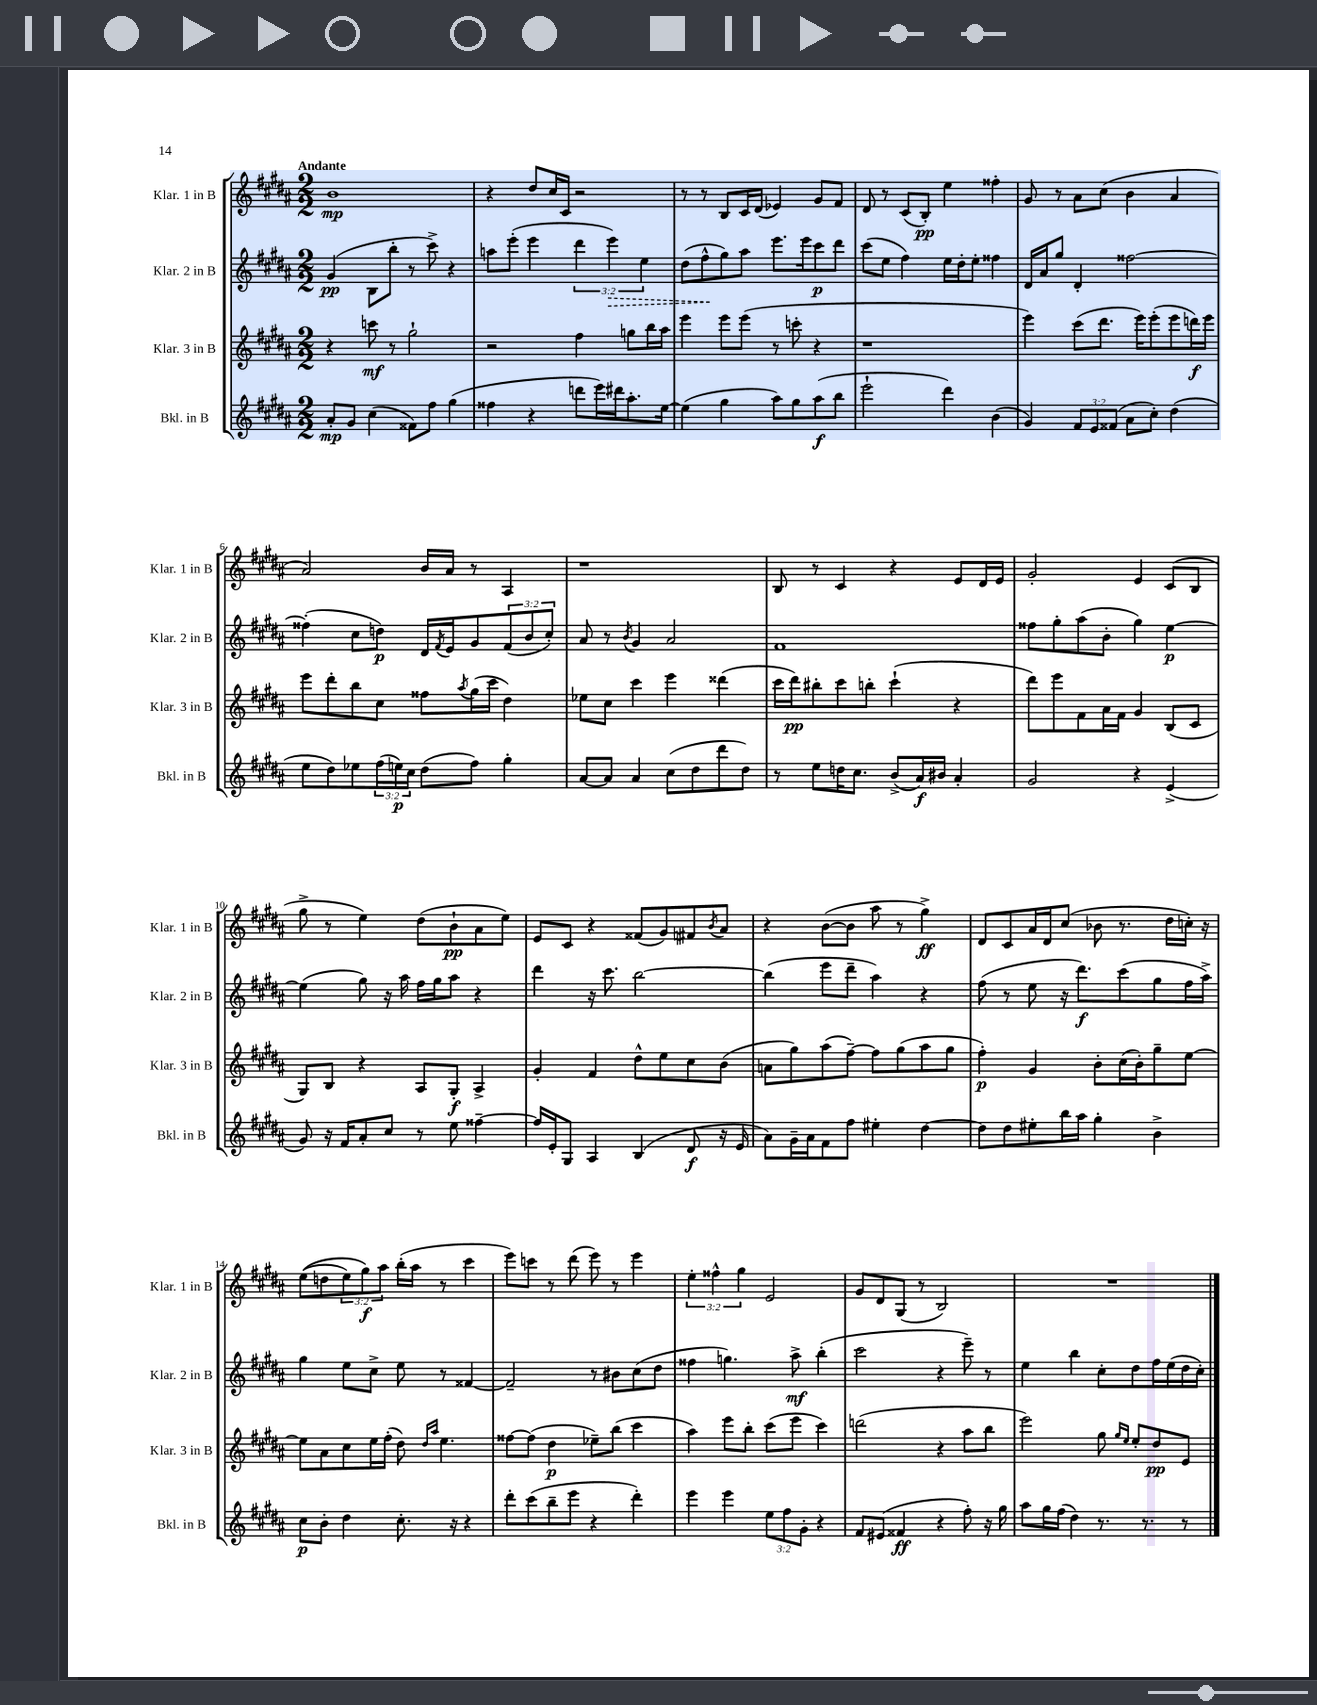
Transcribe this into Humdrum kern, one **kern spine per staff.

**kern	**kern	**kern	**kern
*staff4	*staff3	*staff2	*staff1
*clefG2	*clefG2	*clefG2	*clefG2
*k[f#c#g#d#a#]	*k[f#c#g#d#a#]	*k[f#c#g#d#a#]	*k[f#c#g#d#a#]
*M2/2	*M2/2	*M2/2	*M2/2
8a#'/L	4r	(4g#/	1b
8g#/J	.	.	.
(4cc#\	8ccc\	8B\L	.
.	8r	8bb'\J	.
8f##\L)	2gg#`\	8r	.
8ff#\J	.	8ccc#^\)	.
(4gg#\	.	4r	.
=	=	=	=
4ff##\	2r	8aa\L	4r
.	.	(8eee'\J	.
4r	.	4eee\	8dd#/L
.	.	.	16cc#/L
.	.	.	16c#/JJ
8ddd\L	4ff#\	6ddd#\	2r
16eee\L)	.	.	.
.	.	6eee\)	.
16ddd#\J	.	.	.
8.aa#'\	8gg\L	.	.
.	.	6ee\	.
.	16bb\L	.	.
[16ee\Jk	16aa#\JJ	.	.
=	=	=	=
(4ee\]	4eee\	(8dd#\L	8r
.	.	8ff#^^\	8r
4gg#\	8eee\L	8gg#\)	8B/L
.	(8eee\J	8aa#\J	16c#/L
.	.	.	(16d#/JJ
8aa#\L)	8r	8.eee\L	4e-/)
8gg#\	8ccc'\	.	.
.	.	16eee\k	.
(8aa#\	4r	8ccc#\	8g#/L
8bb\J	.	8ddd#\J	8f#/J
=	=	=	=
2eee`\	1r	(8ccc#\L	8d#/
.	.	8ee\J	8r
.	.	4ff#\)	(8c#/L
.	.	.	8B'/J)
4ddd#\)	.	16ee\LL	4ee\
.	.	16dd#'\J	.
.	.	8ee'\J	.
(4b\	.	4ff##\	4ff##'\
=	=	=	=
4g#/)	4eee\)	16d#/LL	8g#/
.	.	16a#/J	.
.	.	8gg#/J	8r
12f#/L	(8ccc#\L	4d#'/	8a#\L
12e/	.	.	.
.	8.ddd#\J	.	(8cc#\J
(12f##/J	.	.	.
8a#\L	.	[2ff##\	4b\
.	16eee\LK)	.	.
8cc#'\J)	(8eee'\	.	.
(4dd#\	8eee\	.	4a#/
.	16ddd\L)	.	.
.	16eee\JJ	.	.
=	=	=	=
8ee\L	8eee\L	(4ff##'\]	2a#/)
8dd#\)	8ddd#'\	.	.
8ee-\	8bb\	8cc#\L	.
(24ff#\L	8cc#\J	8dd\J)	.
24ee\)	.	.	.
24cc#\JJ	.	.	.
(8dd#\L	8ff##\L	16d#/LL	16b/LL
.	.	8qf#/	.
.	.	16e/J	16a#/JJ
.	8qaa#/	.	.
8ff#\J)	(16gg#\L	8g#/	8r
.	16ccc#\JJ	.	.
4gg#'\	4dd#\)	(12f#/	4A#/
.	.	12b/	.
.	.	12cc#'/J)	.
=	=	=	=
[8a#/L	8ee-\L	8a#/	1r
8a#/]J	8cc#\J	8r	.
.	.	8qb/	.
4a#/	4ccc#\	4g#/	.
(8cc#\L	4eee\	2a#/	.
8dd#\	.	.	.
8ddd#\	(4ddd##\	.	.
8dd#\J)	.	.	.
=	=	=	=
8r	16ccc#\LL	1f#	8B/
.	16ddd#\J)	.	.
8ee\L	8bb#'\	.	8r
16dd\K	8ccc#\	.	4c#/
8.cc#\J	.	.	.
.	8bb'\J	.	.
(8b^/L	(4ccc#`\	.	4r
16a#/L)	.	.	.
16b#/JJ	.	.	.
4a#'/	4r	.	8e/L
.	.	.	16d#/L
.	.	.	16e/JJ
=	=	=	=
2g#/	8ddd#\L)	8ff##\L	2g#'/
.	8eee\	8gg#'\	.
.	8f#\	(8aa#\	.
.	16a#\L	8b'\J	.
.	16f#\JJ	.	.
4r	4g#/	4gg#\)	4e/
(4e^/	(8B/L	[4ee\	(8c#/L
.	8c#/J	.	8B/J
=	=	=	=
8g#/)	8G#/L)	(4ee\]	8gg#^\
16r	8B/J	.	8r
16f#/LK	.	.	.
8a#'/	4r	8gg#\)	4ee\)
8cc#/J	.	16r	.
.	.	16aa#\	.
8r	8A#/L	16ff#\LL	(8dd#\L
.	.	16gg#\J	.
8ee\	8G#'/J	8aa#\J	8b`\
[4ff##~\	4A#^/	4r	8a#\
.	.	.	8ee\J)
=	=	=	=
16ff##/]LL	4g#'/	4ddd#\	8e/L
16e'/J	.	.	.
8G#/J	.	.	8c#/J
4A#/	4f#/	16r	4r
.	.	8.ccc#\	.
(4B/	8dd#^^\L	[2bb\	(8f##/L
.	8ee\	.	8g#/)
8d#/	8cc#\	.	8f#/
.	.	.	8qb/
16r	(8b\J	.	8a#/J
16e/	.	.	.
=	=	=	=
8a#\L)	8a\L	(4bb\]	4r
16g#~\L	8gg#\)	.	.
16a#\J	.	.	.
8f#\	(8aa#\	8eee\L	([8b\L
8ff#\J	[8ff#~\J)	8ddd#~\J	8b\]J
4ee#'\	8ff#\]L	4aa#\)	8aa#\
.	(8gg#\	.	8r
[4dd#\	8aa#\	4r	4gg#^\)
.	8gg#\J	.	.
=	=	=	=
8dd#\]L	4ff#'\)	(8ff#\	8d#/L
8dd#\	.	8r	8c#/
8ee#'\	4g#/	8ee\	16a#/L
.	.	.	16d#/J
16bb\L	.	16r	(8cc#/J
16aa#\JJ	.	8.ddd#\L)	.
4gg#'\	8b'\L	.	8b-\
.	(16cc#\L	(8ccc#\	8.r
.	16b'\J)	.	.
4b^\	8gg#~\	8gg#\	.
.	.	.	16dd#\LL
.	[8ee\J	16ff#\L	16cc'\JJ)
.	.	16aa#^\JJ)	16r
=	=	=	=
8cc#\L	8ee\]L	4gg#\	&((8ee\L
8b'\J	8a#\	.	8dd\
4dd#\	8cc#\	8ee\L	12ee\)
.	.	.	12gg#\&)
.	16ee\L	8cc#^\J	.
.	.	.	12aa#\J
.	(16ff#'\JJ	.	.
8.cc#'\	8dd#\)	8ee\	(16bb'\LL
.	.	.	16aa#\JJ
.	16qqdd#/LL	.	.
.	16qqaa#/JJ	.	.
.	4.ee\	8r	8r
16r	.	.	.
4r	.	[4f##/	4ccc#\
=	=	=	=
8ddd#'\L	[8ff##\L	2f##~/]	8eee\L)
(8ccc#\	(8ff##\]J	.	8ccc\J
8bb~\	4dd#\	.	8r
8eee\J	.	.	(8ddd#\
4r	8ee-~\L)	8r	8eee\)
.	(8bb\J	8b#\L	8r
4ddd#'\)	4ccc#\	(8cc#\	4eee\
.	.	8dd#\J	.
=	=	=	=
4eee\	4aa#\)	4ff##\	6ee'\
.	.	.	6ff##^^\
4eee\	8eee\L	4.gg\)	.
.	.	.	6gg#\
.	8bb'\J	.	.
12ee\L	(8ccc#\L	.	2e/
12ff#\	.	.	.
.	8eee\J	8aa#^\	.
12g#'\J	.	.	.
4r	4ccc#\)	(4bb'\	.
=	=	=	=
8f#/L	(2ddd\	2ccc#\	8g#/L
(8e#/J	.	.	8d#/
4f##/	.	.	(8G#/J
.	.	.	8r
4r	4r	4r	2B/)
8ff#'\)	8aa#\L	8eee~\)	.
16r	8bb\J	8r	.
16gg#\	.	.	.
=	=	=	=
8aa#\L	2eee\)	4ee\	1r
16gg#\L	.	.	.
(16ff#\JJ	.	.	.
4dd#\)	.	4bb\	.
8.r	8gg#\	8cc#'\L	.
.	16qqgg#/LL	.	.
.	16qqee/JJ	.	.
.	8ee'/L	8dd#\	.
8.r	.	.	.
.	8dd#/	16ff#\L	.
.	.	(16ee\	.
8r	8e/J	16dd#\	.
.	.	16cc#'\JJ)	.
==	==	==	==
*-	*-	*-	*-
